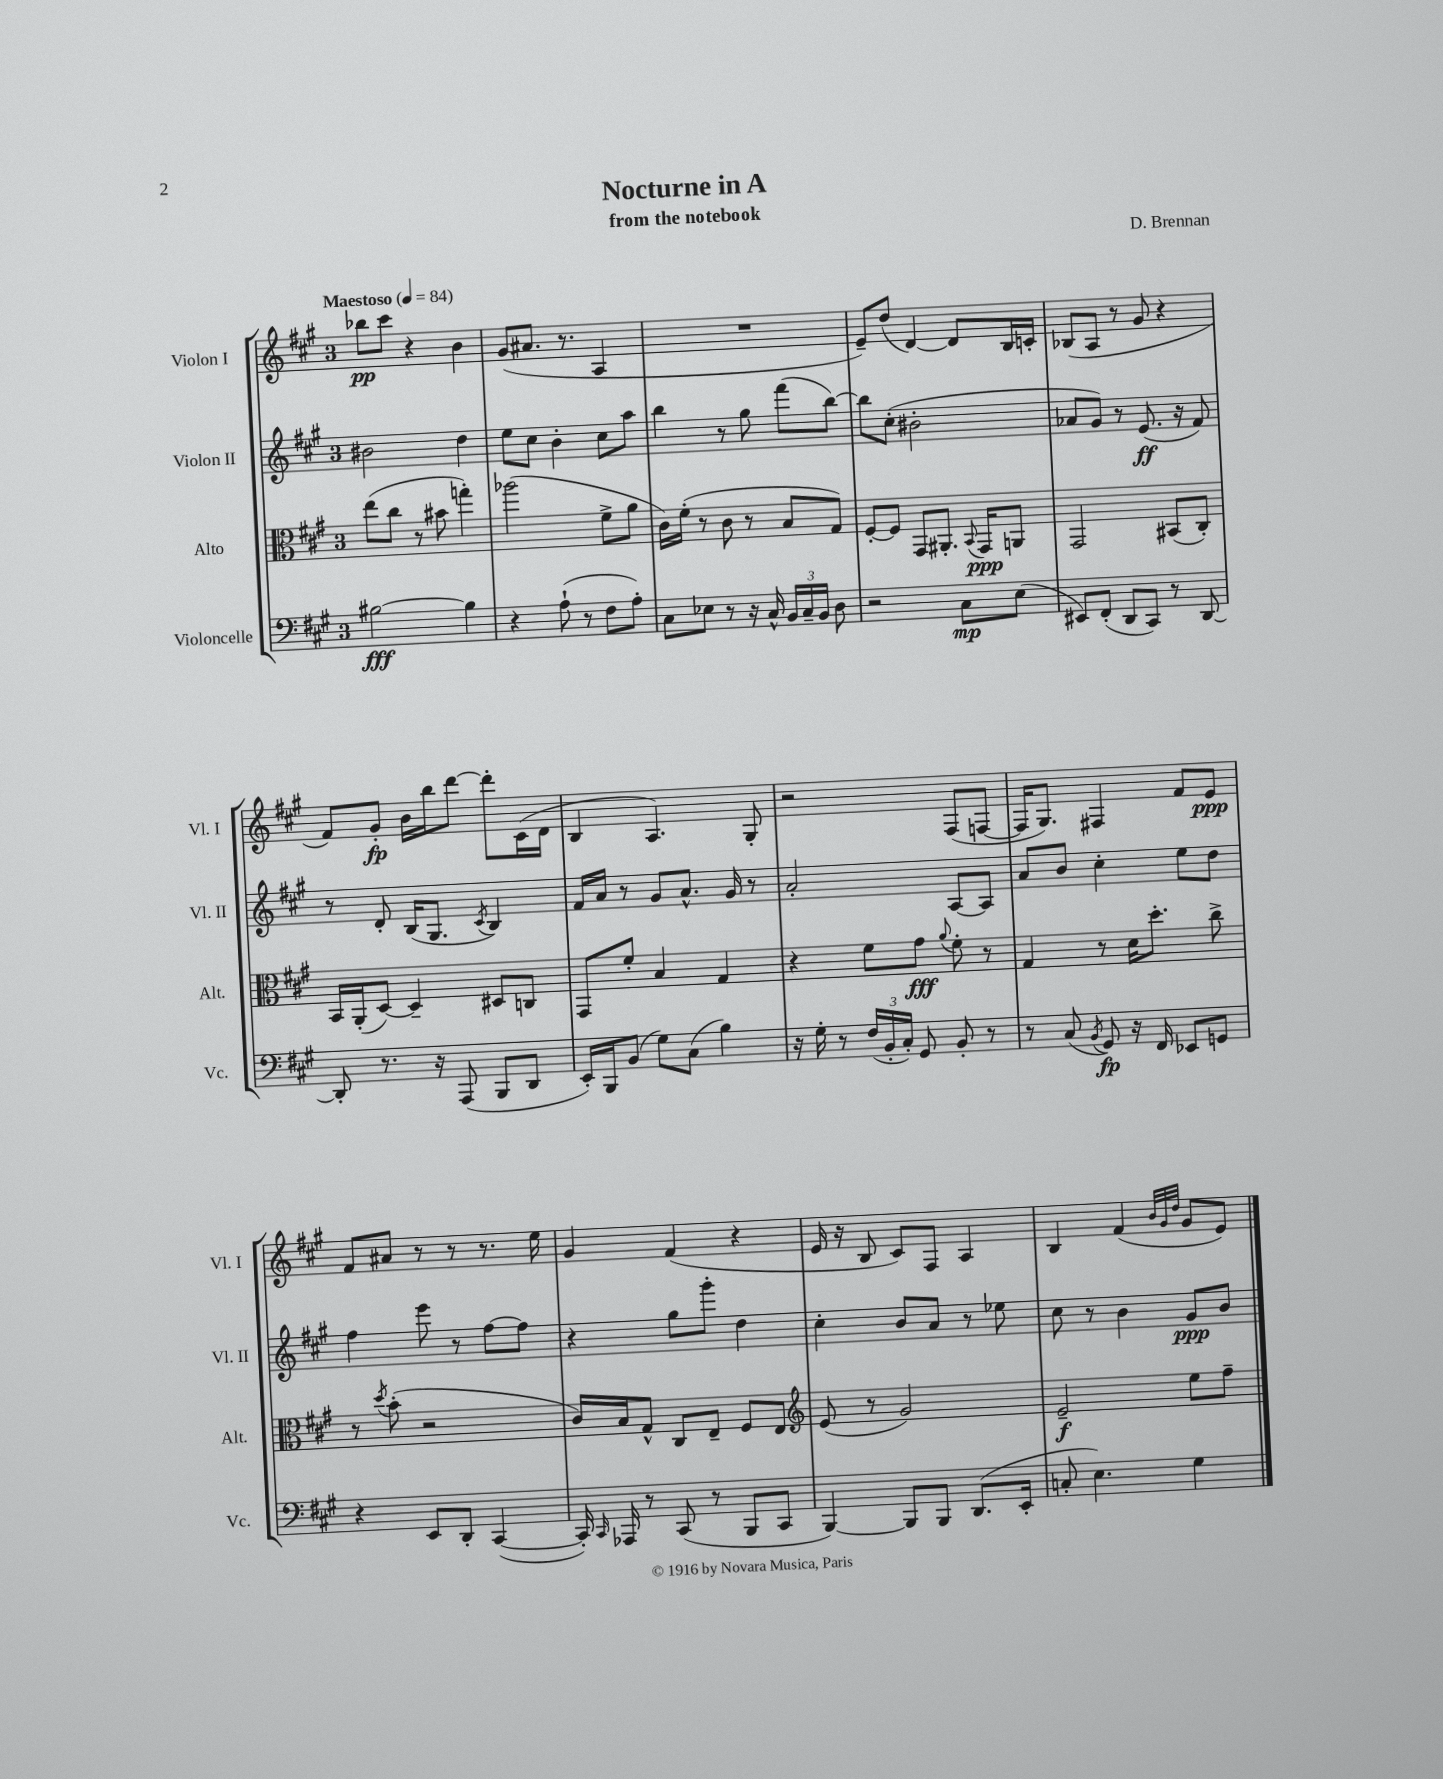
\header { title = "Nocturne in A" composer = "D. Brennan" subtitle = "from the notebook" }
<<
\new StaffGroup <<
\new Staff = "s0" \with { instrumentName = "Violon I" shortInstrumentName = "Vl. I" } {
    \clef treble \key a \major \once \override Staff.TimeSignature.style = #'single-digit \time 3/4 \tempo "Maestoso" 4 = 84
    \autoBeamOff bes''8[\pp cis'''8] r4 b'4 |
    gis'8[( ais'8.] r8. a4 |
    R2. |
    e'8[--) d''8]( d'4~) d'8[ b16 c'16]-. |
    bes8[( a8] r8 gis'8 r4 |
    fis'8[) gis'8]-.\fp b'16[ b''16 d'''8]~ d'''8[-. cis'16( d'16] |
    b4 a4.) gis8-. |
    r2 fis8[( f8]~ |
    f16[ gis8.]) fis4 fis'8[ e'8]\ppp |
    fis'8[ ais'8] r8 r8 r8. e''16 |
    gis'4 fis'4( r4 |
    e'16 r16 b8 cis'8[) fis8] a4 |
    b4 fis'4( \grace { b'32[ gis'32 d''32] } gis'8[ e'8]) \bar "|." |
}
\new Staff = "s1" \with { instrumentName = "Violon II" shortInstrumentName = "Vl. II" } {
    \clef treble \key a \major \once \override Staff.TimeSignature.style = #'single-digit \time 3/4
    \autoBeamOff bis'2 d''4 |
    e''8[ cis''8] b'4-. cis''8[ a''8] |
    b''4 r8 gis''8 fis'''8[( b''8]~) |
    b''8[ cis''8]-.( bis'2-. |
    aes'8[ gis'8]) r8 e'8.\ff( r16 fis'8) |
    r8 d'8-. b16[( gis8.] \acciaccatura { cis'8 } b4) |
    fis'16[ a'16] r8 gis'8[ a'8.]-^ gis'16 r8 |
    a'2-. a8[~ a8] |
    a'8[ b'8] cis''4-. e''8[ d''8] |
    fis''4 e'''8 r8 fis''8[~ fis''8] |
    r4 gis''8[ gis'''8]-. d''4 |
    cis''4-. b'8[ a'8] r8 ees''8 |
    cis''8 r8 b'4 gis'8[\ppp b'8] \bar "|." |
}
\new Staff = "s2" \with { instrumentName = "Alto" shortInstrumentName = "Alt." } {
    \clef alto \key a \major \once \override Staff.TimeSignature.style = #'single-digit \time 3/4
    \autoBeamOff e''8[( cis''8] r8 bis'8 g''4-.) |
    aes''2( fis'8[-> a'8] |
    cis'16[) fis'16]-.( r8 cis'8 r8 b8[ gis8]) |
    fis8[~-. fis8] gis,8[ ais,8.]-. \appoggiatura { b,8 } gis,16[\ppp a,8] |
    gis,2 bis,8[( cis8]-.) |
    b,16[ a,16-.( d8]~) d4-- dis8[ c8] |
    gis,8[ fis'8]-. b4 gis4 |
    r4 fis'8[ gis'8]\fff \appoggiatura { a'8 } fis'8-. r8 |
    gis4 r8 d'16[ d''8.]-. cis''8-> |
    r8 \acciaccatura { d''8 } b'8-.( r2 |
    cis'16[) b16 gis8]-^ cis8[ e8]-- fis8[ e8] |
    \clef treble e'8( r8 gis'2) |
    e'2--\f e''8[ fis''8]-- \bar "|." |
}
\new Staff = "s3" \with { instrumentName = "Violoncelle" shortInstrumentName = "Vc." } {
    \clef bass \key a \major \once \override Staff.TimeSignature.style = #'single-digit \time 3/4
    \autoBeamOff bis2~\fff bis4 |
    r4 a8-!( r8 fis8[ a8]-.) |
    cis8[ ees8] r8 r16 cis16-^ \tuplet 3/2 { b,16[ cis16-- b,16] } d8 |
    r2 cis8[\mp e8]( |
    eis,8[) fis,8]-.( d,8[ cis,8]) r8 d,8~ |
    d,8-. r8. r16 a,,8( b,,8[ d,8] |
    e,16[-.) b,,16 b,8]( gis8[) cis8]( b4) |
    r16 gis16-. r8 \tuplet 3/2 { fis16[( b,16-. cis16]-.) } gis,8 b,8-. r8 |
    r8 cis8( \acciaccatura { b,8 } gis,8\fp) r16 fis,16 ees,8[ g,8] |
    r4 e,8[ d,8]-. cis,4~( |
    cis,16-.) \grace { cis,16 } aes,,16 r8 cis,8( r8 b,,8[ cis,8] |
    b,,4~) b,,8[ b,,8] d,8.[( e,16]-. |
    c8-. e4.) gis4 \bar "|." |
}
>>
>>
\layout { \context { \Score \remove "Bar_number_engraver" } }
